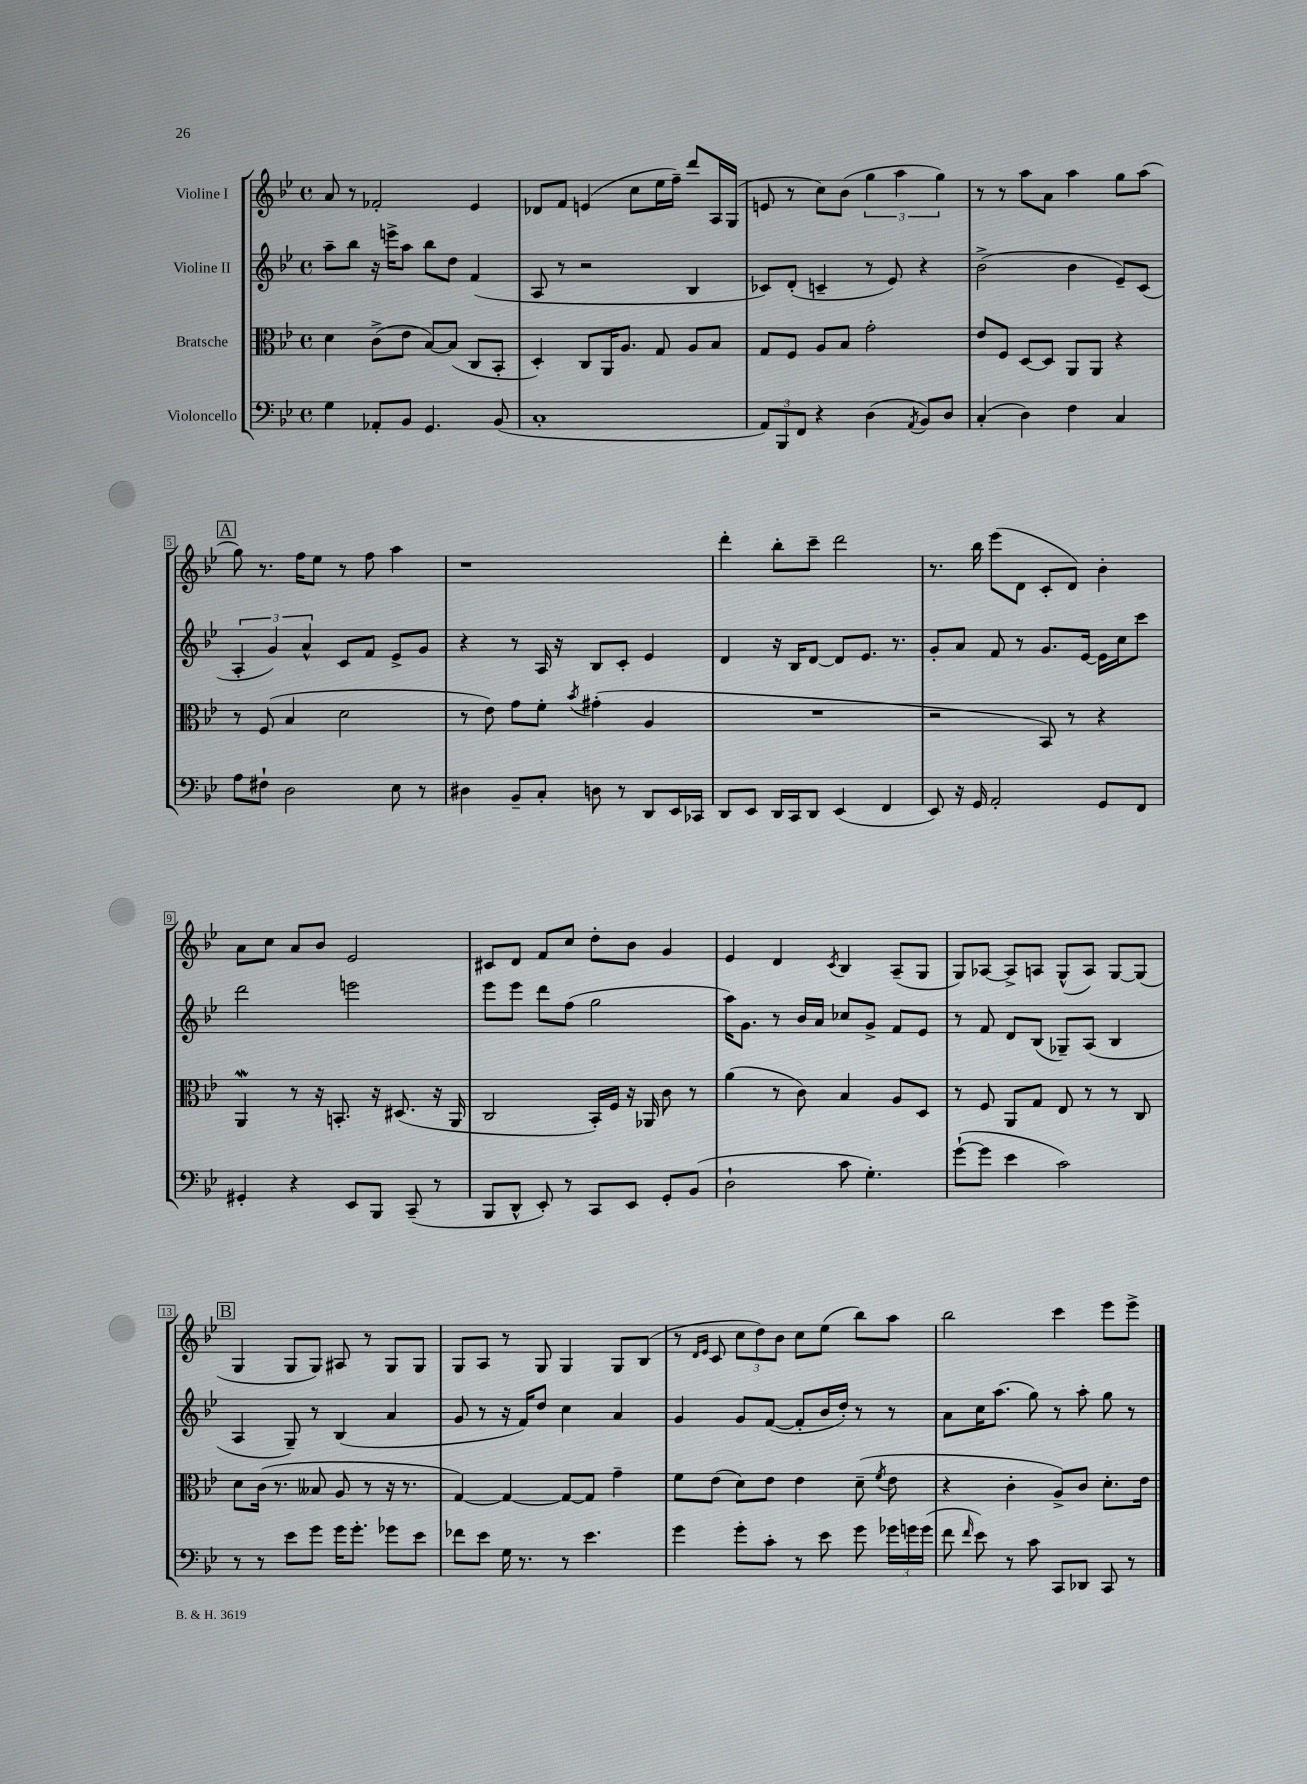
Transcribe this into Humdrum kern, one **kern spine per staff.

**kern	**kern	**kern	**kern
*staff4	*staff3	*staff2	*staff1
*clefF4	*clefC3	*clefG2	*clefG2
*k[b-e-]	*k[b-e-]	*k[b-e-]	*k[b-e-]
*M4/4	*M4/4	*M4/4	*M4/4
*met(c)	*met(c)	*met(c)	*met(c)
4G\	4d\	8aa~\L	8a/
.	.	8bb-\J	8r
8AA-'/L	(8c^\L	16r	2f-'/
.	.	16eee^\LK	.
8BB-/J	8e-\J	8aa\J	.
4.GG/	[8B-/L)	8bb-\L	.
.	(8B-/]J	8dd\J	.
.	8C/L	(4f/	4e-/
(8BB-/	8BB-'/J	.	.
=	=	=	=
1C'	4D'/)	8A/	8d-/L
.	.	8r	8f/J
.	8C/L	2r	(4e/
.	16AA/K	.	.
.	8.A/J	.	.
.	.	.	8cc\L
.	8G/	.	16ee-\L
.	.	.	16ff~\JJ)
.	8A/L	4B-/	8ddd/L
.	8B-/J	.	16A/L
.	.	.	(16G/JJ
=	=	=	=
12AA/L)	8G/L	8c-/L)	8e/
12BBB-/	.	.	.
.	8F/J	(8d'/J	8r
12FF/J	.	.	.
4r	8A/L	4c~/	8cc\L)
.	8B-/J	.	(8b-\J
(4D\	2g'\	8r	6gg\
.	.	8e-/)	.
.	.	.	6aa\
8qAA/	.	.	.
8BB-/L)	.	4r	.
.	.	.	6gg\)
8D/J	.	.	.
=	=	=	=
(4C'/	8e-/L	(2b-^\	8r
.	8F/J	.	8r
4D\)	[8D/L	.	8aa\L
.	8D/]J	.	8a\J
4F\	8AA/L	4b-\	4aa\
.	8AA/J	.	.
4C/	4r	8e-~/L)	8gg\L
.	.	(8c/J	(8aa\J
=	=	=	=
8A\L	8r	6A'/	8gg\)
8F#`\J	(8F/	.	8.r
.	.	6g/)	.
2D\	4B-/	.	.
.	.	.	16ff\LK
.	.	6a^^/	.
.	.	.	8ee-\J
.	2d\	8c/L	8r
.	.	8f/J	8ff\
8E-\	.	8e-^/L	4aa\
8r	.	8g/J	.
=	=	=	=
4D#\	8r	4r	1r
.	8e-\)	.	.
8BB-~/L	8g\L	8r	.
8C'/J	8f'\J	16A/	.
.	.	16r	.
.	8qb-/	.	.
8D\	(4g#'\	8B-/L	.
8r	.	8c'/J	.
8DD/L	4A/	4e-/	.
16EE-/L	.	.	.
16CC-/JJ	.	.	.
=	=	=	=
8DD/L	1r	4d/	4ddd'\
8EE-/J	.	.	.
16DD/LL	.	16r	8bb-'\L
16CC/J	.	16B-/LK	.
8DD/J	.	[8d/J	8ccc~\J
(4EE-/	.	8d/]L	2ddd\
.	.	8.e-/J	.
4FF/	.	.	.
.	.	8.r	.
=	=	=	=
8EE-/)	2r	8g'/L	8.r
16r	.	8a/J	.
16GG/	.	.	16bb-\
2AA'/	.	8f/	(8eee-\L
.	.	8r	8d\J
.	8BB-/)	8.g/L	8c'/L
.	8r	.	8d/J)
.	.	[16e-/Jk	.
8GG/L	4r	16e-\]LL	4b-'\
.	.	16cc\J	.
8FF/J	.	8ccc\J	.
=	=	=	=
4GG#'/	4AA/	2ddd\	8a\L
.	.	.	8cc\J
4r	8r	.	8a/L
.	16r	.	8b-/J
.	8.BB'/	.	.
8EE-/L	.	2eee\	2e-/
8BBB-/J	16r	.	.
.	(8.D#/	.	.
(8CC~/	.	.	.
8r	16r	.	.
.	16AA/	.	.
=	=	=	=
8BBB-/L	2C/	8eee-\L	8c#/L
8DD^^/J	.	8eee-\J	8d/J
8EE-'/)	.	8ddd\L	8f/L
8r	.	(8ff\J	8cc/J
8CC/L	16BB-'/LL)	2gg\	8dd'\L
.	16F/JJ	.	.
8EE-/J	16r	.	8b-\J
.	16AA-/	.	.
8GG'/L	8c\	.	4g/
(8BB-/J	8r	.	.
=	=	=	=
2D`\	(4a\	16aa\LK)	4e-/
.	.	8.g\J	.
.	8r	8r	4d/
.	8c\)	16b-/LL	.
.	.	16a/JJ	.
.	.	.	8qc/
8c\	4B-/	8cc-/L	4B-/
4.G'\)	.	8g^/J	.
.	8A/L	8f/L	(8A~/L
.	8D/J	8e-/J	8G/J
=	=	=	=
([8g`\L	8r	8r	8G/L)
8g\]J	8F/	8f/	[8A-/J
4e-\	8AA/L	8d/L	8A-^/]L
.	8G/J	(8B-/J	8A/J
2c\)	8E-/	8G-~/L)	(8G^^/L
.	8r	(8A/J	8A/J)
.	8r	4B-/	[8G/L
.	8C/	.	(8G/]J
=	=	=	=
8r	8d\L	4A/	4G/
8r	(16c\Jk	.	.
.	8.r	.	.
8e-\L	.	8G~/)	8G/L
8g\J	8B--/	8r	8G/J)
16g\LK	8A/	(4B-/	8A#/
8.g'\J	.	.	.
.	8r	.	8r
8g-\L	16r	4a/	8G/L
.	8.r	.	.
8e-\J	.	.	8G/J
=	=	=	=
8f-\L	[4G/)	8g/	8G/L
8e-\J	.	8r	8A/J
16G\	4G/_	16r	8r
8.r	.	16f/LK)	.
.	.	8dd/J	8G/
8r	8G/_L	4cc\	4G/
4.e-\	8G/]J	.	.
.	4g~\	4a/	8G/L
.	.	.	(8B-/J
=	=	=	=
4g\	8f\L	4g/	8r
.	.	.	16qqd/LL
.	.	.	16qqe-/JJ
.	(8e-\J	.	8c/
8g'\L	8d\L)	8g/L	12cc\L
.	.	.	12dd\)
8c'\J	8e-\J	([8f/J	.
.	.	.	12b-\J
8r	4e-\	8f'/]L	8cc\L
8e-\	.	16b-/L	(8ee-\J
.	.	16dd'/JJ)	.
8g\	(8d~\	8r	8bb-\L)
.	8qf/	.	.
24g-\LL	8e-\	8r	8aa\J
24g\	.	.	.
(24g\JJ	.	.	.
=	=	=	=
8f\	4r	8a\L	2bb-\
16qqf/	.	.	.
8e-\)	.	16cc\K	.
.	.	(8.aa\J	.
8r	4c'\	.	.
8c\	.	8gg\)	.
8CC/L	8A^/L)	8r	4ccc\
8DD-/J	8c/J	8aa'\	.
8CC/	8.d'\L	8gg\	8eee-\L
8r	.	8r	8eee-^\J
.	16e-\Jk	.	.
==	==	==	==
*-	*-	*-	*-
